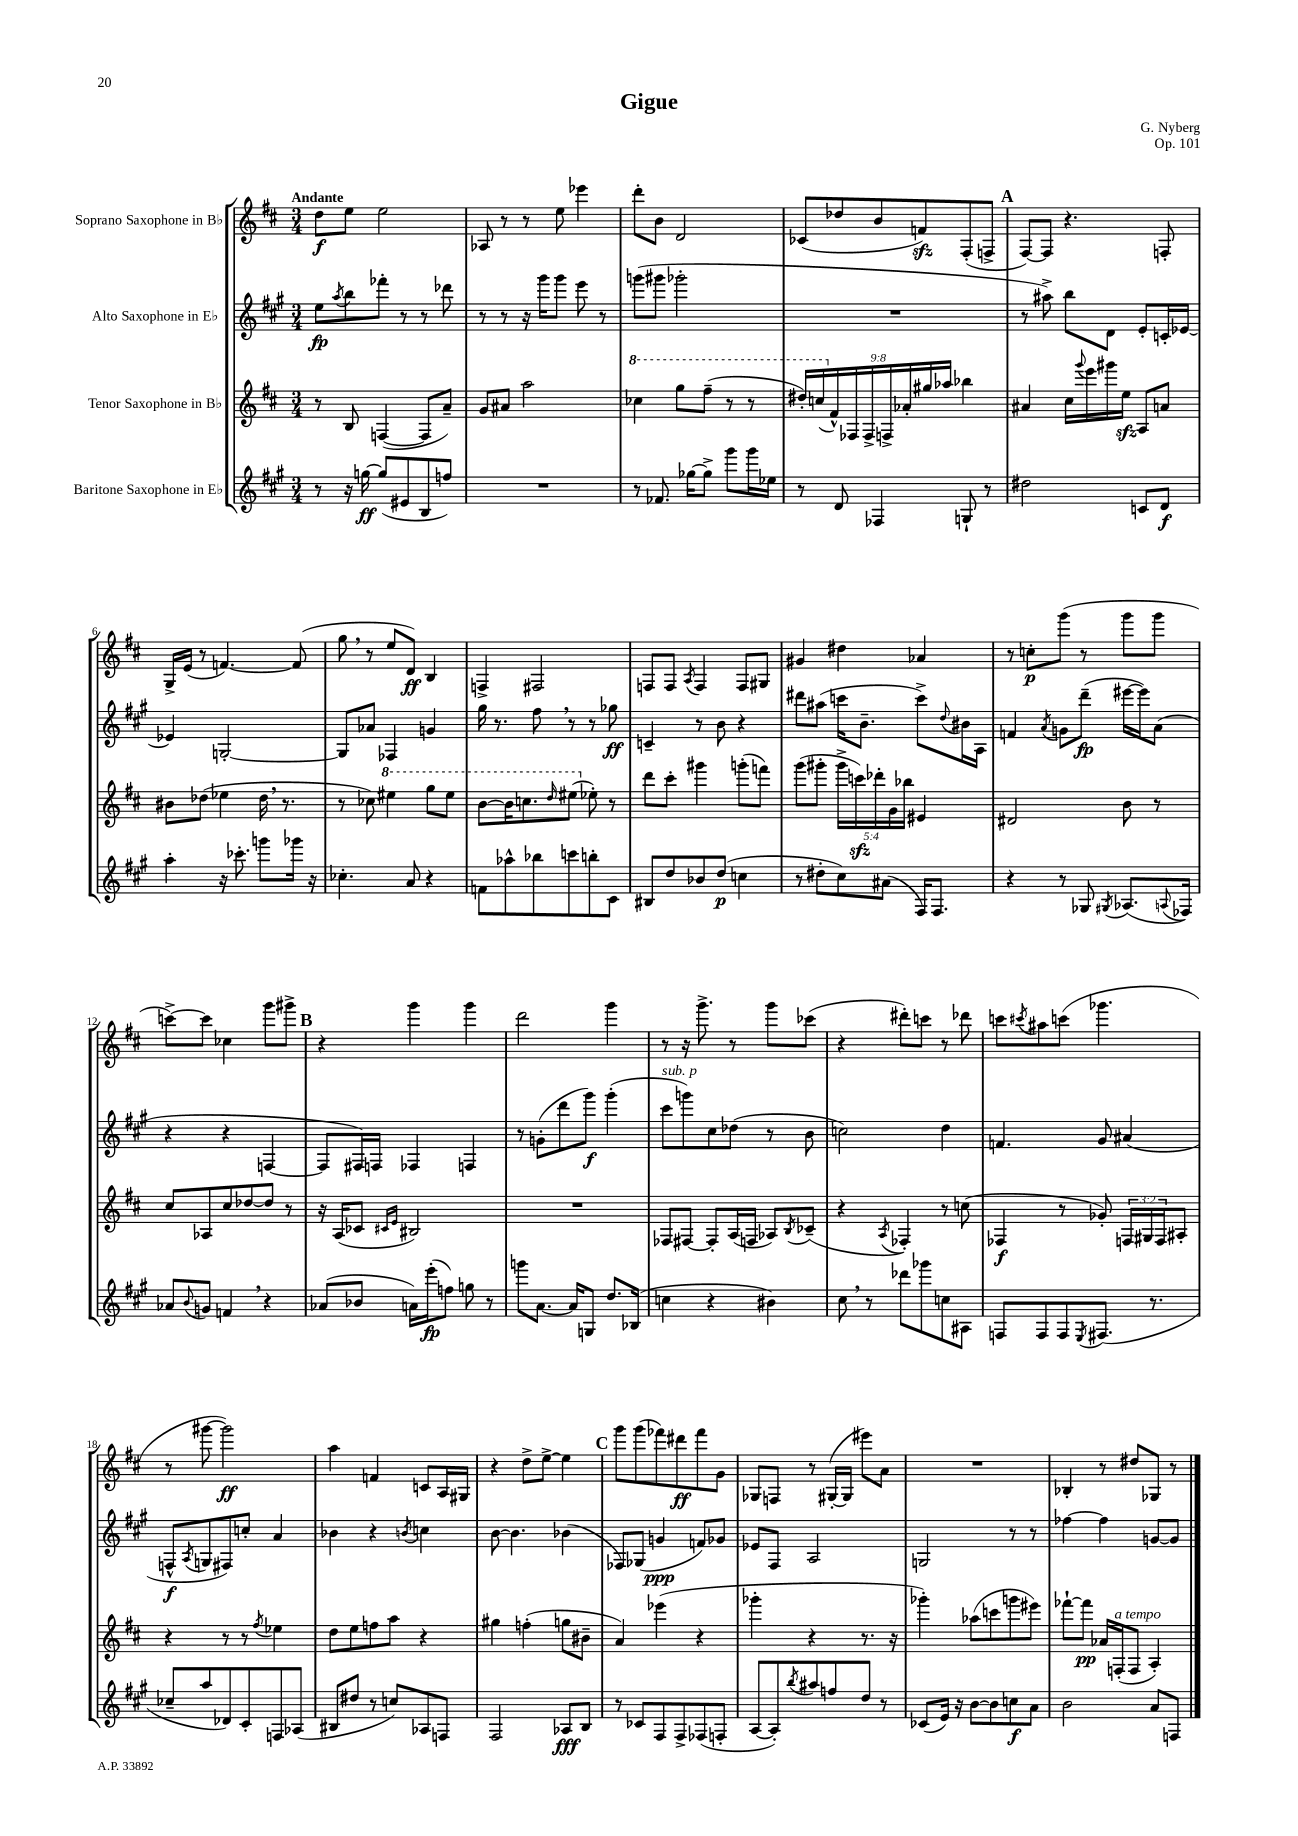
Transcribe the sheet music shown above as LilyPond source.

\header { title = "Gigue" composer = "G. Nyberg" opus = "Op. 101" }
<<
\new StaffGroup <<
\new Staff = "s0" \with { instrumentName = "Soprano Saxophone in Bb" } {
    \clef treble \key d \major \numericTimeSignature \time 3/4 \tempo "Andante"
    d''8\f e''8 e''2 |
    aes8 r8 r8 e''8 ees'''4 |
    d'''8-. b'8 d'2 |
    ces'8( des''8 b'8 f'8\sfz) fis8-.( f8-> |
    \mark \markup { \bold "A" } fis8~) fis8 r4. f8-. |
    g16-> e'16( r8 f'4.~) f'8( |
    g''8 \breathe r8 e''8 d'8\ff) b4 |
    f4-> fis2 |
    f8 f8 \acciaccatura { a8 } f4 f8 gis8 |
    gis'4 dis''4 aes'4 |
    r8 c''8-.\p g'''8( r8 g'''8 g'''8 |
    c'''8~->) c'''8 ces''4 g'''8 gis'''8-> |
    \mark \markup { \bold "B" } r4 g'''4 g'''4 |
    d'''2 g'''4 |
    r8 r16 g'''8.-> r8 g'''8 ces'''8( |
    r4 dis'''8-.) c'''8 r8 des'''8 |
    c'''8 \acciaccatura { cis'''8 } ais''8 c'''8( ges'''4. |
    r8 gis'''8~ gis'''2\ff) |
    a''4 f'4 c'8 a16 gis16 |
    r4 d''8-> e''8~-> e''4 |
    \mark \markup { \bold "C" } g'''8 g'''8( fes'''8) dis'''8\ff fes'''8 g'8 |
    ges8 f8 r8 gis16~-.( gis16 eis'''8) a'8 |
    R2. |
    bes4-. r8 dis''8 ges8 r8 \bar "|." |
}
\new Staff = "s1" \with { instrumentName = "Alto Saxophone in Eb" } {
    \clef treble \key a \major \numericTimeSignature \time 3/4
    e''8\fp \acciaccatura { a''8 } b''8 fes'''8-. r8 r8 des'''8 |
    r8 r8 r16 gis'''16 gis'''8 e'''8 r8 |
    g'''8( gis'''8 ges'''2-. |
    R2. |
    \mark \markup { \bold "A" } r8 ais''8->) b''8 d'8 e'8-. c'16-. ees'16~ |
    ees'4 g2~-. |
    g8 aes'8 fes4 g'4 |
    gis''16 r8. fis''8 \breathe r8 r8 ges''8\ff |
    c'4-- r8 b'8 r4 |
    dis'''8 ais''8( c'''16 b'8.-- c'''8->) \appoggiatura { d''8 } bis'16 a16 |
    f'4 \acciaccatura { a'8 } g'8 d'''8--\fp( eis'''16~ eis'''16) a'8( |
    r4 r4 f4~ |
    \mark \markup { \bold "B" } f8 fis16) f16 fes4 f4 |
    r8 g'8-.( d'''8 gis'''8\f) gis'''4-.( |
    cis'''8^\markup { \italic "sub. p" } g'''8) cis''8 des''8( r8 b'8 |
    c''2) d''4 |
    f'4. gis'8 ais'4( |
    f8-^\f \acciaccatura { a8 } g8 fis8) c''8-. a'4 |
    bes'4 r4 \acciaccatura { b'8 } c''4 |
    b'8~ b'4. bes'4( |
    \mark \markup { \bold "C" } fes8) ges8( g'4\ppp f'8) ges'8 |
    ees'8 fis8 a2 |
    g2 r8 r8 |
    fes''4~ fes''4 g'8~ g'8 \bar "|." |
}
\new Staff = "s2" \with { instrumentName = "Tenor Saxophone in Bb" } {
    \clef treble \key d \major \numericTimeSignature \time 3/4 \override Staff.TupletNumber.text = #tuplet-number::calc-fraction-text
    r8 b8 f4~( f8 a'8--) |
    g'8 ais'8 a''2 |
    \ottava #1 ces'''4 g'''8 fis'''8--( r8 r8 |
    \tuplet 9/8 { dis'''16-.) c'''16( \ottava #0 fis'16-^) fes16 fes16-> f16-> aes'16-. gis''16 aes''16 } bes''4 |
    \mark \markup { \bold "A" } ais'4 cis''16 \appoggiatura { g'''8 } e'''16 gis'''16 e''16\sfz a8 a'8 |
    bis'8 des''8( ees''4 des''16 \breathe r8. |
    r8 ces''8) \ottava #1 eis'''4 g'''8 eis'''8 |
    b''8~ b''16 c'''8. \grace { d'''16 } eis'''8( \ottava #0 ees''8-.) r8 |
    d'''8 cis'''8-. gis'''4 g'''8-.( f'''8) |
    g'''8( gis'''8-. \tuplet 5/4 { gis'''16-> c'''16\sfz) des'''16-. g'16 bes''16 } eis'4 |
    dis'2 b'8 r8 |
    cis''8 aes8 cis''8 des''8~ des''8 r8 |
    \mark \markup { \bold "B" } r16 a16( ces'8 \grace { cis'16 e'16 } bis2) |
    R2. |
    fes8 fis8~ fis8-. a16( f16 aes8) \acciaccatura { b8 } ces'8--( |
    r4 \acciaccatura { a8 } fes4-.) r8 c''8( |
    fes4\f r8 ges'8-.) \tuplet 3/2 { f16 gis16 f16 } ais8-. |
    r4 r8 r8 \acciaccatura { fis''8 } ees''4 |
    d''8 e''8 f''8 a''8 r4 |
    gis''4 f''4-.( g''8 bis'8-- |
    \mark \markup { \bold "C" } a'4) ees'''4( r4 |
    ges'''4-. r4 r8. r16 |
    ges'''4-.) aes''8( c'''8 g'''8 eis'''8) |
    fes'''8~-! fes'''8\pp aes'16 f16-.^\markup { \italic "a tempo" }( f8 a4-.) \bar "|." |
}
\new Staff = "s3" \with { instrumentName = "Baritone Saxophone in Eb" } {
    \clef treble \key a \major \numericTimeSignature \time 3/4
    r8 r16 g''16~\ff g''8( eis'8 b8 f''8) |
    R2. |
    r8 fes'8. ges''16~ ges''8-> gis'''8 gis'''16 ees''16 |
    r8 d'8 fes4 g8-! r8 |
    \mark \markup { \bold "A" } dis''2 c'8 d'8\f |
    a''4-. r16 ces'''8.-. g'''8 ges'''16 r16 |
    ces''4.-. a'8 r4 |
    f'8 aes''8-^ bes''8 c'''8 b''8-. cis'8 |
    bis8 d''8 bes'8 d''8\p( c''4 |
    r8 dis''8-. cis''8) ais'8( fis16) fis8. |
    r4 r8 ges8 \acciaccatura { gis8 } aes8.( \appoggiatura { a8 } fes16) |
    aes'8 \appoggiatura { b'8 } g'8 f'4 \breathe r4 |
    \mark \markup { \bold "B" } aes'8( bes'8 a'16) e'''16-.\fp( f''8) g''8 r8 |
    g'''8 a'8.~ a'16 g8 d''8. bes16( |
    c''4 r4 bis'4) |
    cis''8 \breathe r8 des'''8 ges'''8 c''8 ais8 |
    f8 f8 f8 \acciaccatura { e8 } fis8.( r8. |
    ces''8-- a''8 des'8) cis'8-. f8 aes8( |
    bis8 dis''8 r8 c''8) aes8 f8 |
    fis2 aes8\fff b8 |
    \mark \markup { \bold "C" } r8 ces'8 fis8 fis8-> fes8( f8-. |
    a8~ a8-.) \acciaccatura { b''8 } ais''8 f''8 d''8 r8 |
    ces'8( e'16) r16 b'8~ b'8 c''8\f a'8 |
    b'2 a'8 f8 \bar "|." |
}
>>
>>
